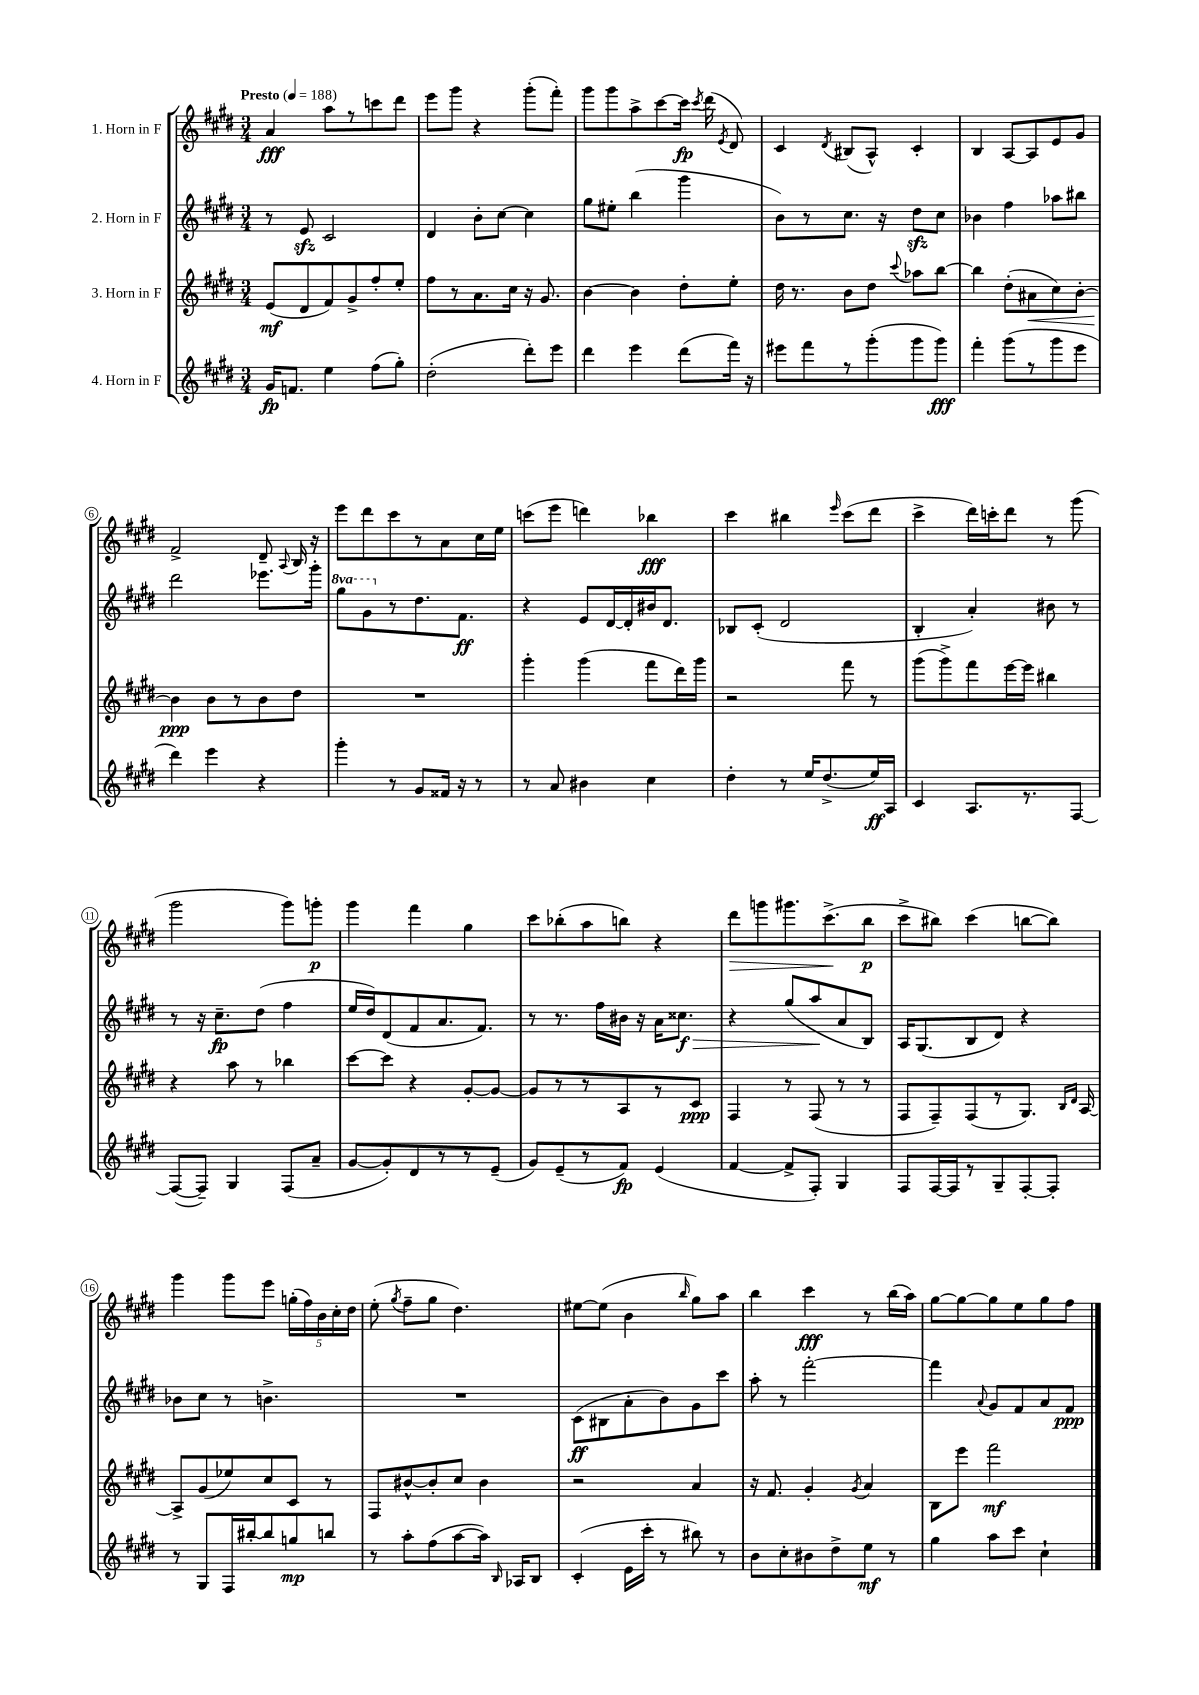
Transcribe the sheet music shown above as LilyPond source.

<<
\new StaffGroup <<
\new Staff = "s0" \with { instrumentName = "1. Horn in F" } {
    \clef treble \key e \major \numericTimeSignature \time 3/4 \tempo "Presto" 4 = 188
    \autoBeamOff a'4\fff a''8[ r8 c'''8 dis'''8] |
    e'''8[ gis'''8] r4 gis'''8[-.( fis'''8]-.) |
    gis'''8[ gis'''8 a''8-> cis'''8~ cis'''16]\fp \acciaccatura { cis'''8 } dis'''16( \acciaccatura { e'8 } dis'8) |
    cis'4 \acciaccatura { dis'8 } bis8[( a8]-^) cis'4-. |
    b4 a8[~ a8 e'8 gis'8] |
    fis'2-> dis'8-- \appoggiatura { a8 } b16 r16 |
    e'''8[ dis'''8 cis'''8 r8 a'8 cis''16 e''16] |
    c'''8[( e'''8] d'''4) bes''4\fff |
    cis'''4 bis''4 \grace { e'''16 } cis'''8[( dis'''8] |
    cis'''4-> dis'''16[) c'''16-. dis'''8] r8 gis'''8( |
    gis'''2 gis'''8[) g'''8]-.\p |
    gis'''4 fis'''4 gis''4 |
    cis'''8[ bes''8-.( a''8 b''8]) r4 |
    dis'''8[\> g'''8 gis'''8. cis'''8.->\!( b''8]\p |
    cis'''8[-> bis''8]) cis'''4( b''8[~ b''8]) |
    gis'''4 gis'''8[ e'''8] \tuplet 5/4 { g''16[-.( fis''16) b'16 cis''16-. dis''16] } |
    e''8-.( \acciaccatura { gis''8 } fis''8[-- gis''8] dis''4.) |
    eis''8[~ eis''8]( b'4 \grace { b''16 } gis''8[) a''8] |
    b''4 cis'''4\fff r8 b''16[( a''16]) |
    gis''8[~ gis''8~ gis''8 e''8 gis''8 fis''8] \bar "|." |
}
\new Staff = "s1" \with { instrumentName = "2. Horn in F" } {
    \clef treble \key e \major \numericTimeSignature \time 3/4 \set Staff.ottavationMarkups = #ottavation-simple-ordinals
    \autoBeamOff r8 e'8\sfz cis'2 |
    dis'4 b'8[-. cis''8]~ cis''4 |
    gis''8[ eis''8]-. b''4( gis'''4 |
    b'8[) r8 cis''8.] r16 dis''8[\sfz cis''8] |
    bes'4 fis''4 aes''8[ bis''8] |
    dis'''2 ees'''8.[ gis'''16]-. |
    \ottava #1 gis'''8[ gis''8 \ottava #0 r8 dis''8. fis'8.]\ff |
    r4 e'8[ dis'16~ dis'16-. bis'16 dis'8.] |
    bes8[ cis'8]-.( dis'2 |
    b4-. a'4-.) bis'8 r8 |
    r8 r16 cis''8.[--\fp dis''8]( fis''4 |
    e''16[ dis''16) dis'8( fis'8 a'8. fis'8.]) |
    r8 r8. fis''16[ bis'16] r16 a'16[ cisis''8.]\f\> |
    r4 gis''8[( a''8\! a'8 b8]) |
    a16[ gis8.( b8 dis'8]) r4 |
    bes'8[ cis''8] r8 b'4.-> |
    R2. |
    cis'8[\ff( bis8 a'8-. b'8) gis'8 cis'''8] |
    a''8-. r8 fis'''2~-. |
    fis'''4 \appoggiatura { a'8 } gis'8[ fis'8 a'8 fis'8]\ppp \bar "|." |
}
\new Staff = "s2" \with { instrumentName = "3. Horn in F" } {
    \clef treble \key e \major \numericTimeSignature \time 3/4
    \autoBeamOff e'8[\mf( dis'8 fis'8) gis'8-> fis''8-. e''8]-. |
    fis''8[ r8 a'8. cis''16] r16 gis'8. |
    b'4~ b'4 dis''8[-. e''8]-. |
    dis''16 r8. b'8[ dis''8] \appoggiatura { cis'''8 } aes''8[ b''8]~ |
    b''4 dis''8[-.( ais'8\< cis''8) b'8]~-. |
    b'4\ppp\! b'8[ r8 b'8 dis''8] |
    R2. |
    gis'''4-. gis'''4( fis'''8[ dis'''16) gis'''16] |
    r2 fis'''8 r8 |
    gis'''8[( gis'''8->) fis'''8 e'''16~ e'''16] bis''4 |
    r4 a''8 r8 bes''4 |
    cis'''8[~ cis'''8] r4 gis'8[~-. gis'8]~ |
    gis'8[ r8 r8 a8 r8 cis'8]\ppp |
    fis4 r8 fis8( r8 r8 |
    fis8[ fis8--) fis8( r8 gis8.]) \grace { b16[ dis'16] } a16~ |
    a8[-> gis'8( ees''8) cis''8 cis'8] r8 |
    fis8[ bis'8~-^ bis'8-. cis''8] bis'4 |
    r2 a'4 |
    r16 fis'8. gis'4-. \acciaccatura { gis'8 } a'4 |
    b8[ e'''8] fis'''2\mf \bar "|." |
}
\new Staff = "s3" \with { instrumentName = "4. Horn in F" } {
    \clef treble \key e \major \numericTimeSignature \time 3/4
    \autoBeamOff gis'16[\fp f'8.] e''4 fis''8[( gis''8]-.) |
    dis''2-.( dis'''8[-.) e'''8] |
    dis'''4 e'''4 dis'''8[( fis'''16]) r16 |
    eis'''8[ fis'''8 r8 gis'''8-.( gis'''8 gis'''8]\fff) |
    fis'''4-. gis'''8[( r8 gis'''8 e'''8] |
    dis'''4) e'''4 r4 |
    gis'''4-. r8 gis'8[ fisis'16] r16 r8 |
    r8 a'8 bis'4 cis''4 |
    dis''4-. r8 e''16[ dis''8.->( e''16\ff) a16] |
    cis'4 a8.[ r8. fis8]~ |
    fis8[~( fis8]--) gis4 fis8[( a'8]-- |
    gis'8[~ gis'8-.) dis'8 r8 r8 e'8]--( |
    gis'8[) e'8--( r8 fis'8]\fp) e'4( |
    fis'4~ fis'8[-> fis8]-.) gis4 |
    fis8[ fis16~ fis16 r8 gis8-- fis8~-. fis8]-. |
    r8 gis8[ fis16 bis''16~-. bis''8 g''8\mp b''8] |
    r8 a''8[-. fis''8( a''8~ a''16]) \grace { b16 } aes16[ b8] |
    cis'4-.( e'16[ cis'''16]-. r8 bis''8) r8 |
    b'8[ cis''8-. bis'8 dis''8-> e''8]\mf r8 |
    gis''4 a''8[ cis'''8] cis''4-! \bar "|." |
}
>>
>>
\layout { \context { \Score \override BarNumber.stencil = #(make-stencil-circler 0.1 0.3 ly:text-interface::print) } }
